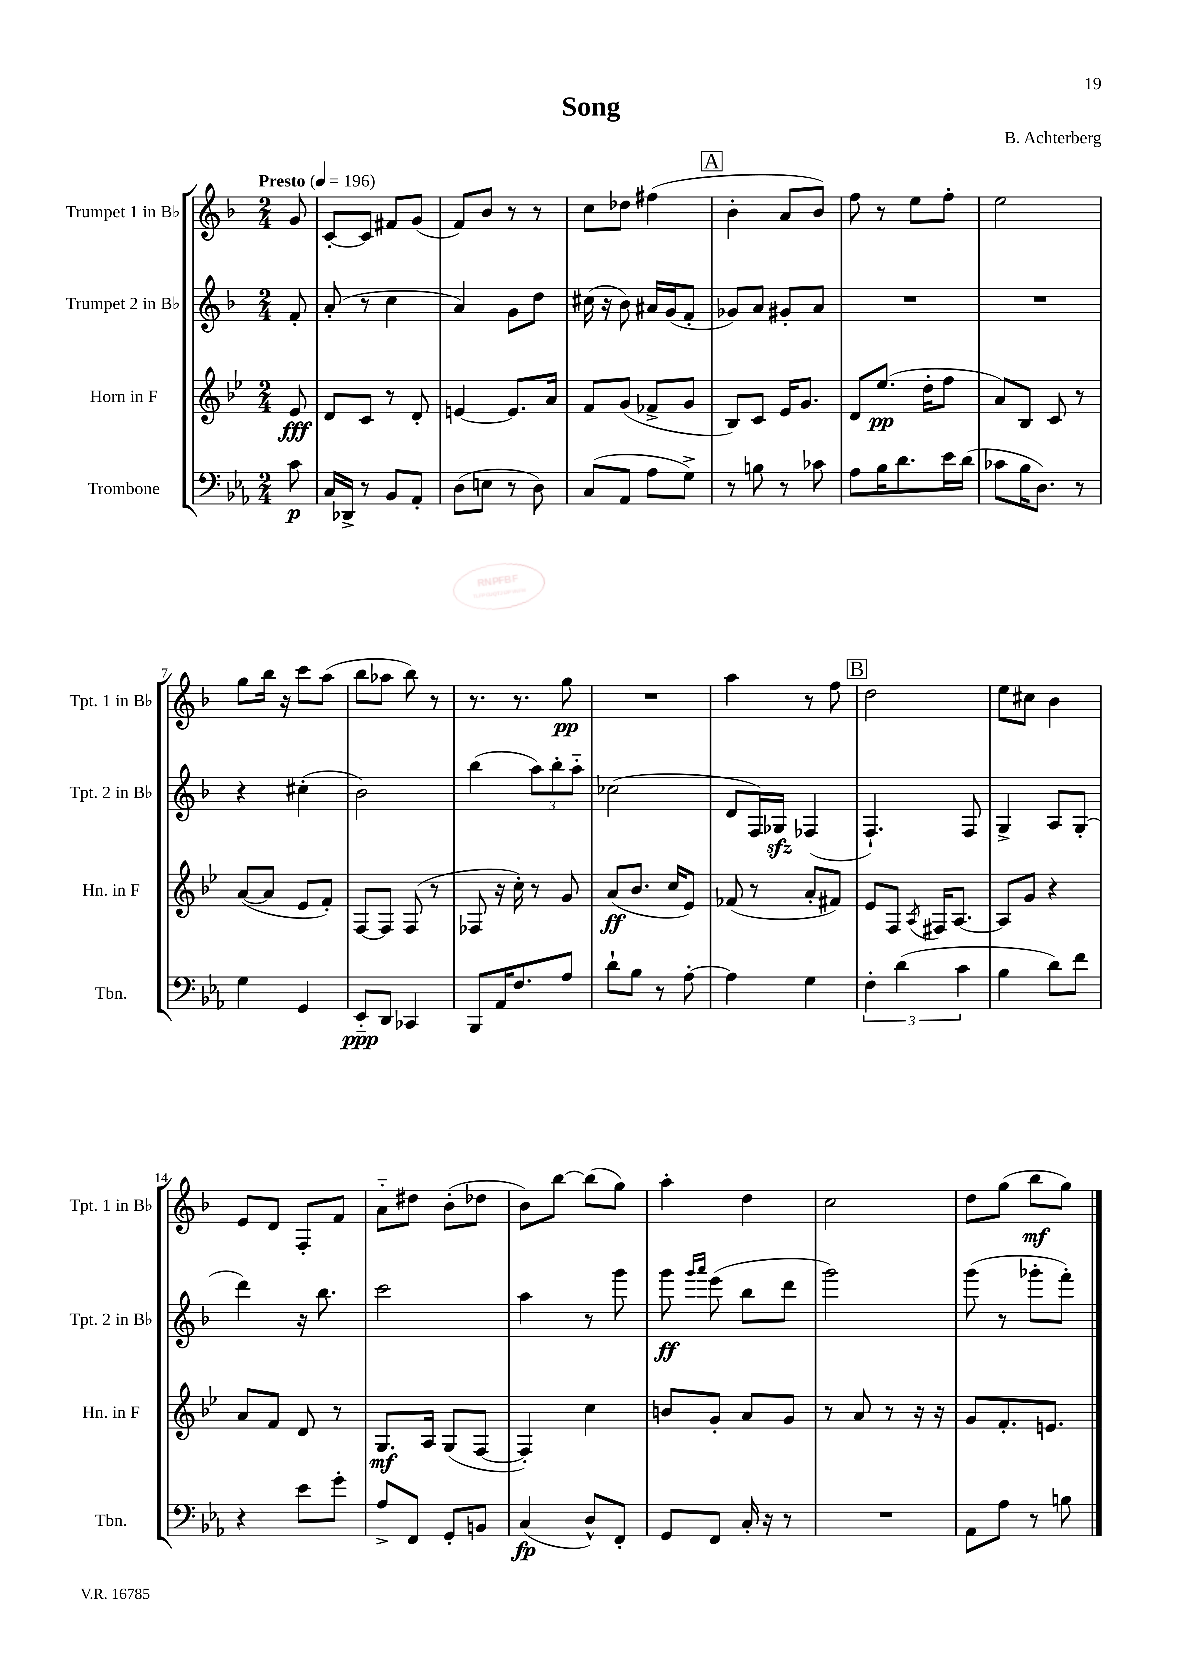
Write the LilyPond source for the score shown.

\header { title = "Song" composer = "B. Achterberg" }
<<
\new StaffGroup <<
\new Staff = "s0" \with { instrumentName = "Trumpet 1 in Bb" shortInstrumentName = "Tpt. 1 in Bb" } {
    \clef treble \key f \major \numericTimeSignature \time 2/4 \partial 8 \tempo "Presto" 4 = 196
    g'8 |
    c'8~-. c'8 fis'8 g'8( |
    f'8) bes'8 r8 r8 |
    c''8 des''8 fis''4( |
    \mark \markup { \box "A" } bes'4-. a'8 bes'8) |
    f''8 r8 e''8 f''8-. |
    e''2 |
    g''8 bes''16 r16 c'''8 a''8( |
    bes''8 aes''8 bes''8) r8 |
    r8. r8. g''8\pp |
    R2 |
    a''4 r8 f''8 |
    \mark \markup { \box "B" } d''2 |
    e''8 cis''8 bes'4 |
    e'8 d'8 f8-. f'8 |
    a'8-_ dis''8 bes'8-.( des''8 |
    bes'8) bes''8~ bes''8( g''8) |
    a''4-. d''4 |
    c''2 |
    d''8 g''8( bes''8\mf g''8) \bar "|." |
}
\new Staff = "s1" \with { instrumentName = "Trumpet 2 in Bb" shortInstrumentName = "Tpt. 2 in Bb" } {
    \clef treble \key f \major \numericTimeSignature \time 2/4 \partial 8
    f'8-. |
    a'8-.( r8 c''4 |
    a'4) g'8 d''8 |
    cis''16( r16 bes'8) ais'16 g'16( f'8-. |
    \mark \markup { \box "A" } ges'8) a'8 gis'8-. a'8 |
    R2 |
    R2 |
    r4 cis''4-.( |
    bes'2) |
    bes''4( \tuplet 3/2 { a''8) bes''8-. a''8-_ } |
    ces''2( |
    d'8 f16) ges16\sfz fes4( |
    \mark \markup { \box "B" } f4.-!) f8 |
    g4-> a8 g8-.( |
    d'''4) r16 bes''8. |
    c'''2 |
    a''4 r8 g'''8 |
    g'''8\ff \grace { g'''16 a'''16 } e'''8( bes''8 d'''8 |
    g'''2) |
    g'''8( r8 ges'''8-. f'''8-.) \bar "|." |
}
\new Staff = "s2" \with { instrumentName = "Horn in F" shortInstrumentName = "Hn. in F" } {
    \clef treble \key bes \major \numericTimeSignature \time 2/4 \partial 8
    ees'8\fff |
    d'8 c'8 r8 d'8-. |
    e'4~ e'8. a'16 |
    f'8 g'8( fes'8-> g'8 |
    \mark \markup { \box "A" } bes8) c'8 ees'16 g'8. |
    d'8 ees''8.\pp( d''16-. f''8 |
    a'8) bes8 c'8 r8 |
    a'8~( a'8 ees'8 f'8-.) |
    f8~ f8 f8( r8 |
    fes8 r16 c''16-.) r8 g'8 |
    a'8\ff( bes'8. c''16 ees'8) |
    fes'8( r8 a'8-. fis'8) |
    \mark \markup { \box "B" } ees'8 f8 \acciaccatura { a8 } fis16 a8.~ |
    a8 g'8 r4 |
    a'8 f'8 d'8 r8 |
    g8.\mf a16 g8( f8~ |
    f4-.) c''4 |
    b'8 g'8-. a'8 g'8 |
    r8 a'8 r8 r16 r16 |
    g'8 f'8.-. e'8. \bar "|." |
}
\new Staff = "s3" \with { instrumentName = "Trombone" shortInstrumentName = "Tbn." } {
    \clef bass \key ees \major \numericTimeSignature \time 2/4 \partial 8
    c'8\p |
    c16 des,16-> r8 bes,8 aes,8-. |
    d8( e8 r8 d8) |
    c8( aes,8 aes8 g8->) |
    \mark \markup { \box "A" } r8 b8 r8 ces'8 |
    aes8 bes16 d'8. ees'16 d'16( |
    ces'8 bes16 d8.) r8 |
    g4 g,4 |
    ees,8-_\ppp d,8 ces,4 |
    bes,,8 aes,16 f8. aes8 |
    d'8-! bes8 r8 aes8~-. |
    aes4 g4 |
    \mark \markup { \box "B" } \tuplet 3/2 { f4-. d'4( c'4 } |
    bes4 d'8) f'8 |
    r4 ees'8 g'8-. |
    aes8-> f,8 g,8-. b,8 |
    c4\fp( d8-^) f,8-. |
    g,8 f,8 c16-. r16 r8 |
    R2 |
    aes,8 aes8 r8 b8 \bar "|." |
}
>>
>>
